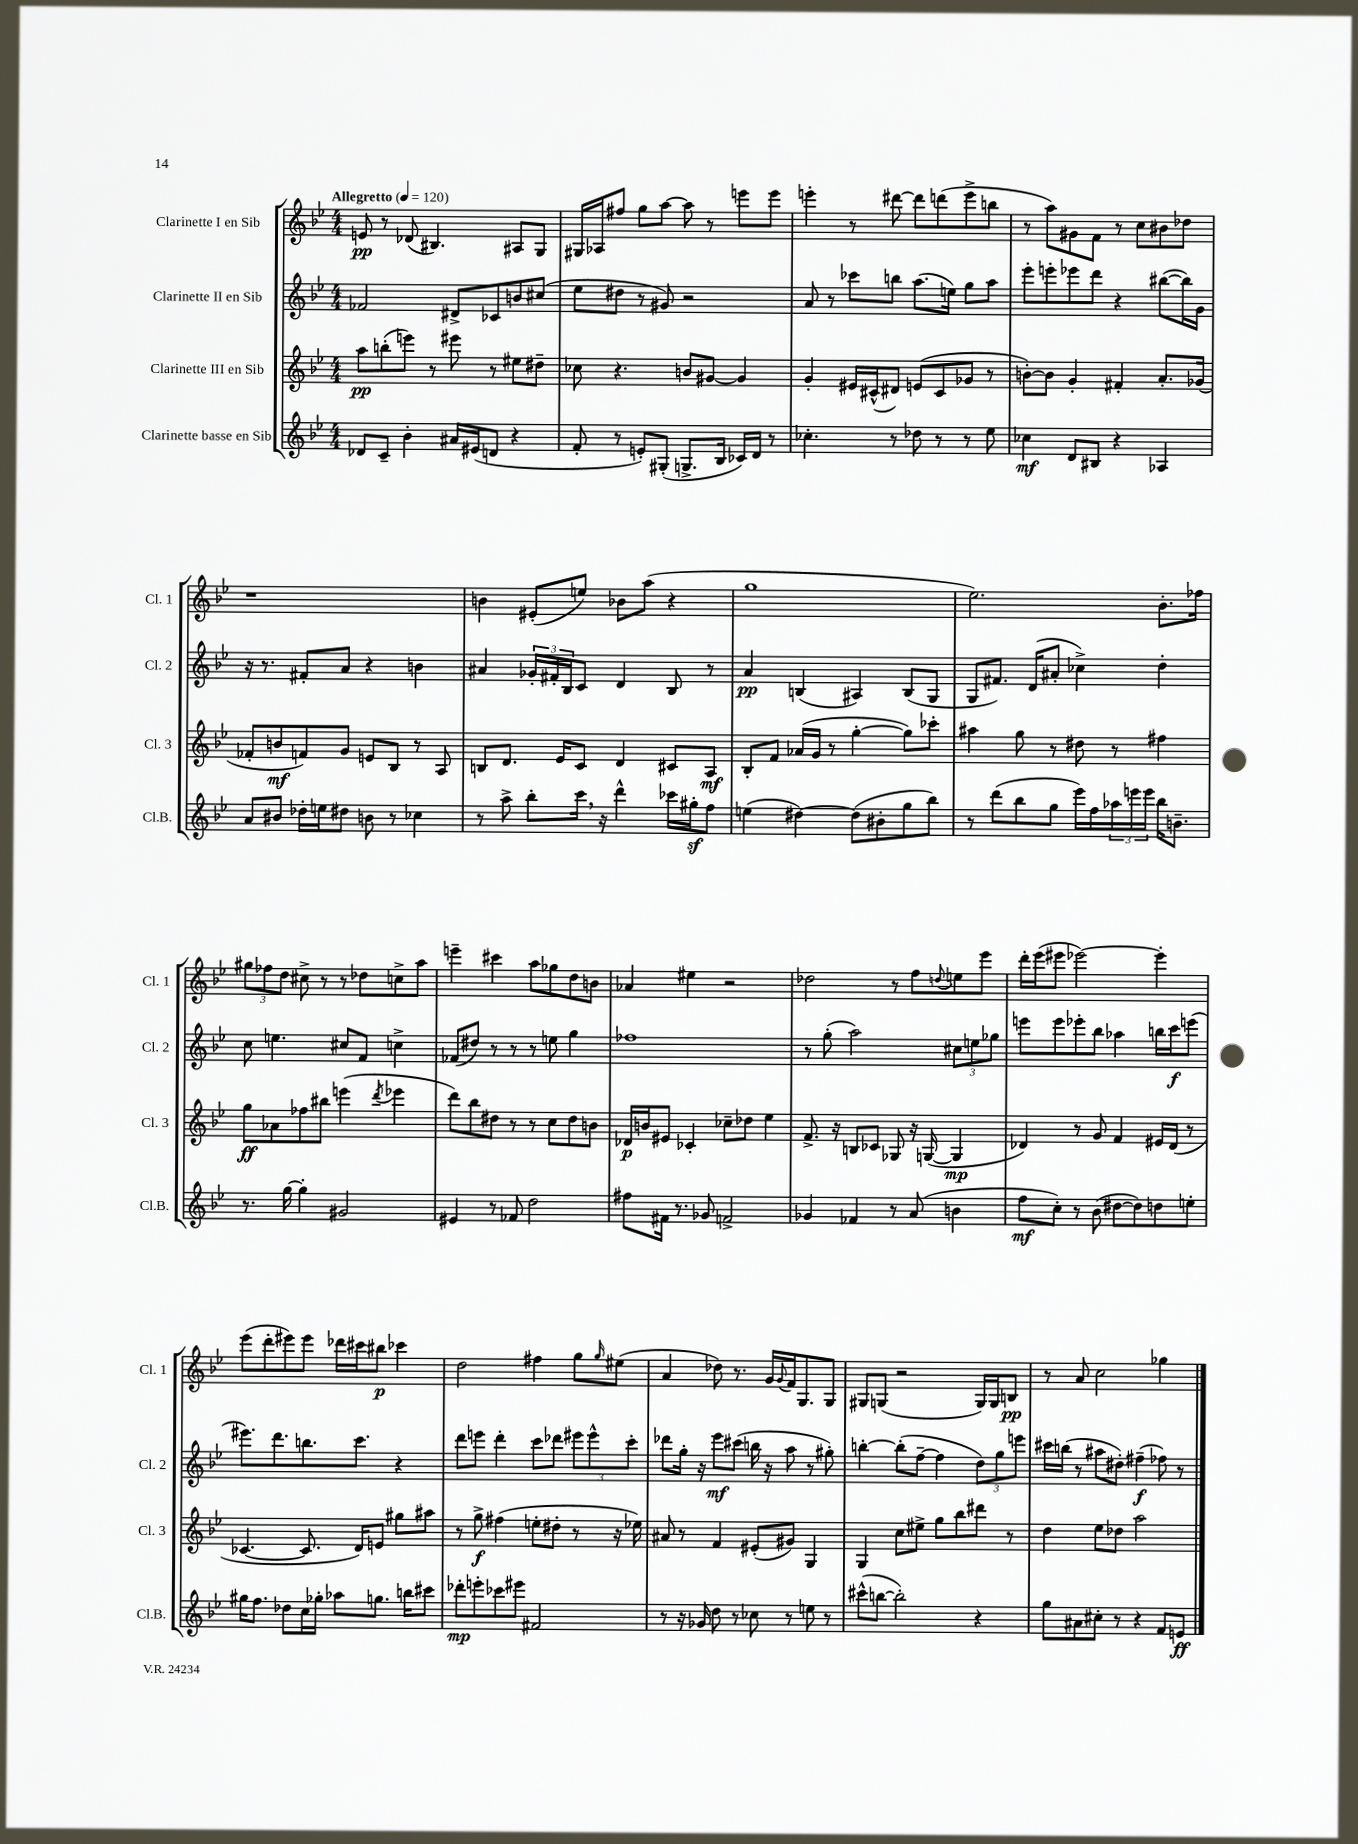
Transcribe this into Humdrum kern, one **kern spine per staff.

**kern	**kern	**kern	**kern
*staff4	*staff3	*staff2	*staff1
*clefG2	*clefG2	*clefG2	*clefG2
*k[b-e-]	*k[b-e-]	*k[b-e-]	*k[b-e-]
*M4/4	*M4/4	*M4/4	*M4/4
*MM120	*MM120	*MM120	*MM120
8d-	8aa	2f-	8e
8c~	(8bb'	.	8r
4b-'	8eee)	.	(8d-
.	8r	.	4.B#)
16a#	8eee#	8d#^	.
(16e#	.	.	.
8d	8r	8c-	.
4r	8ee#	8b	8A#
.	8dd#~	(8cc#	8G
=	=	=	=
8f'	8cc-	8ee-	16G#
.	.	.	16A-
8r	4.r	8dd#	8ff#
8e')	.	8r	8gg
(8G#'	.	8g#)	[8aa
8.G^	8b	2r	8aa]
.	[8g#	.	8r
16B-	.	.	.
16c-)	4g#]	.	8eee
16d	.	.	.
8r	.	.	8eee
=	=	=	=
4.cc-'	4g'	8a	4eee'
.	.	8r	.
.	16e#	8ccc-	8r
.	(16c#^^	.	.
8r	8d#)	8bb	[8ddd#
8dd-	(8e	(8.aa	8ddd#]
8r	8c#	.	(8ddd
.	.	16ee)	.
8r	8g-	8gg	8eee^
8ee-	8r	8aa	8bb
=	=	=	=
4cc-	[8b')	8eee-'	8r
.	8b]	8eee'	8aa)
8d	4g'	8eee-	8g#
8B#	.	8ddd	8f
4r	4f#'	4r	8r
.	.	.	8cc
4A-	8.a'	([8bb#	8b#
.	.	16bb#])	8dd-
.	(16g-	16g	.
=	=	=	=
8a	8f-'	16r	1r
.	.	8.r	.
8b#	8b	.	.
16dd-'	8f)	8f#'	.
16ee	.	.	.
8dd#	8g	8a	.
8b	8e	4r	.
8r	8B-	.	.
4cc-	8r	4b	.
.	8A	.	.
=	=	=	=
8r	8B	4a#	4b
8aa^	8.d	.	.
8bb-'	.	24g-'	(8e#'
.	.	24f#'	.
.	16e-	.	.
.	.	24B-	.
16ccc	8c	8c	8ee)
16r	.	.	.
4ddd^^	4d	4d	8b-
.	.	.	(8aa
16ccc-	8c#	8B-	4r
16gg#'	.	.	.
8ff	8A	8r	.
=	=	=	=
(4ee	8B-'	4a	1gg
.	8f	.	.
[4dd#)	(16a-	(4B	.
.	16g	.	.
.	8r	.	.
(8dd#]	[4gg'	4A#)	.
8b#'	.	.	.
8gg	8gg])	(8B	.
8bb-)	8ccc-'	8G	.
=	=	=	=
8r	4aa#	8G	2.ee-)
(8ddd	.	8.f#)	.
8bb-	8gg	.	.
.	.	(16d	.
8gg	8r	8a#'	.
16eee-)	8dd#	4cc-^)	.
16ff	.	.	.
24aa-	8r	.	.
24eee	.	.	.
24eee	.	.	.
16bb-	4ff#	4dd'	8.b-'
8.b~	.	.	.
.	.	.	16ff-
=	=	=	=
8.r	8gg	8cc	12gg#
.	.	.	12ff-
.	8a-	4.ee	.
.	.	.	12dd
[16gg	.	.	.
4gg']	8ff-	.	8cc#^
.	8bb#	.	8r
2g#	(4eee	8cc#	8r
.	.	8f	8dd-
.	8qddd	.	.
.	4eee-	4cc^	8cc^
.	.	.	8aa
=	=	=	=
4e#	8ddd)	(8f-	4eee~
.	8bb-	8dd#)	.
8r	8dd#	8r	4ccc#
8f-	8r	8r	.
2dd	8r	8r	8aa
.	8cc	8ee	8gg-
.	8dd#	4gg	8dd
.	8b	.	8b
=	=	=	=
8ff#	16d-	1ff-	4a-
.	16b	.	.
16f#	8e#	.	.
8.r	.	.	.
.	4c-'	.	4ee#
8g-	.	.	.
2f^	8cc-~	.	2r
.	8dd-	.	.
.	4ee-	.	.
=	=	=	=
4g-	8.f^	8r	2dd-
.	.	(8gg'	.
.	16r	.	.
4f-	8B	2aa)	.
.	8c-	.	.
8r	8G-	.	8r
(8a	16r	.	8ff
.	([16G	.	.
.	.	.	8qqdd
4b	4G]	12cc#	8ee
.	.	12ee	.
.	.	.	8eee-
.	.	12gg-	.
=	=	=	=
8ff	4d-)	8eee	16ddd'
.	.	.	(16eee-
8cc')	.	8eee	8eee#
8r	8r	8eee-'	[2eee-)
(8b-	8g	8bb-	.
[8dd#	4f	4aa-	.
8dd#])	.	.	.
8dd	16e#	16bb	4eee-']
.	(16d-	16ccc	.
8ee'	8r	(8eee	.
=	=	=	=
16gg#	[4.c-	8.eee#)	(8eee-
8.ff	.	.	.
.	.	.	8ddd'
.	.	8.ddd	.
8dd-	.	.	8eee#)
16cc	8.c-]	8.bb	8eee#
16gg-'	.	.	.
8aa-	.	.	16ddd-
.	16d)	8.ccc	16ccc#
8.gg	8e	.	8bb#
.	8gg#	4r	4ccc-
16bb	.	.	.
8ccc#	8aa#	.	.
=	=	=	=
8ddd-'	8r	8ddd	2dd
8eee'	8gg^	8eee	.
8ccc-	(4ff#	4ddd'	.
8eee#	.	.	.
2f#	8ee'	8ccc	4ff#
.	8dd#'	8ddd-	.
.	8r	12eee#	8gg
.	.	12eee#^^	.
.	.	.	16qqgg
.	16r	.	(8ee#
.	.	12ccc'	.
.	16ee-)	.	.
=	=	=	=
8r	8a#	8ddd-	4a
16r	8r	16gg'	.
16g-	.	16r	.
8dd	4f	8eee-	8dd-)
8r	.	(8ccc#	8.r
8cc-	(8e#'	16bb	.
.	.	16r	16g
.	.	.	8qqg
8r	8g#)	8aa	16f
.	.	.	8.G
8ee	4G	8r	.
8r	.	8gg#')	8G
=	=	=	=
(8ccc#^^	4G	[4bb'	8G#
[8bb	.	.	(8G
2bb'])	8cc	(8bb']	2r
.	8ee#^	[8ff~	.
.	8gg	4ff]	.
.	8bb-	.	.
4r	8ddd#	12dd)	16G)
.	.	.	16G
.	.	12gg	.
.	8r	.	8B
.	.	12eee	.
=	=	=	=
8gg	4dd	16ccc#	8r
.	.	(16bb	.
8a#	.	8r	8a
8cc#'	8ee-	8aa#	2cc
8r	8dd-	8dd#')	.
4r	2aa	(4ff#~	.
8f	.	8ff-)	4gg-
8e	.	8r	.
==	==	==	==
*-	*-	*-	*-
